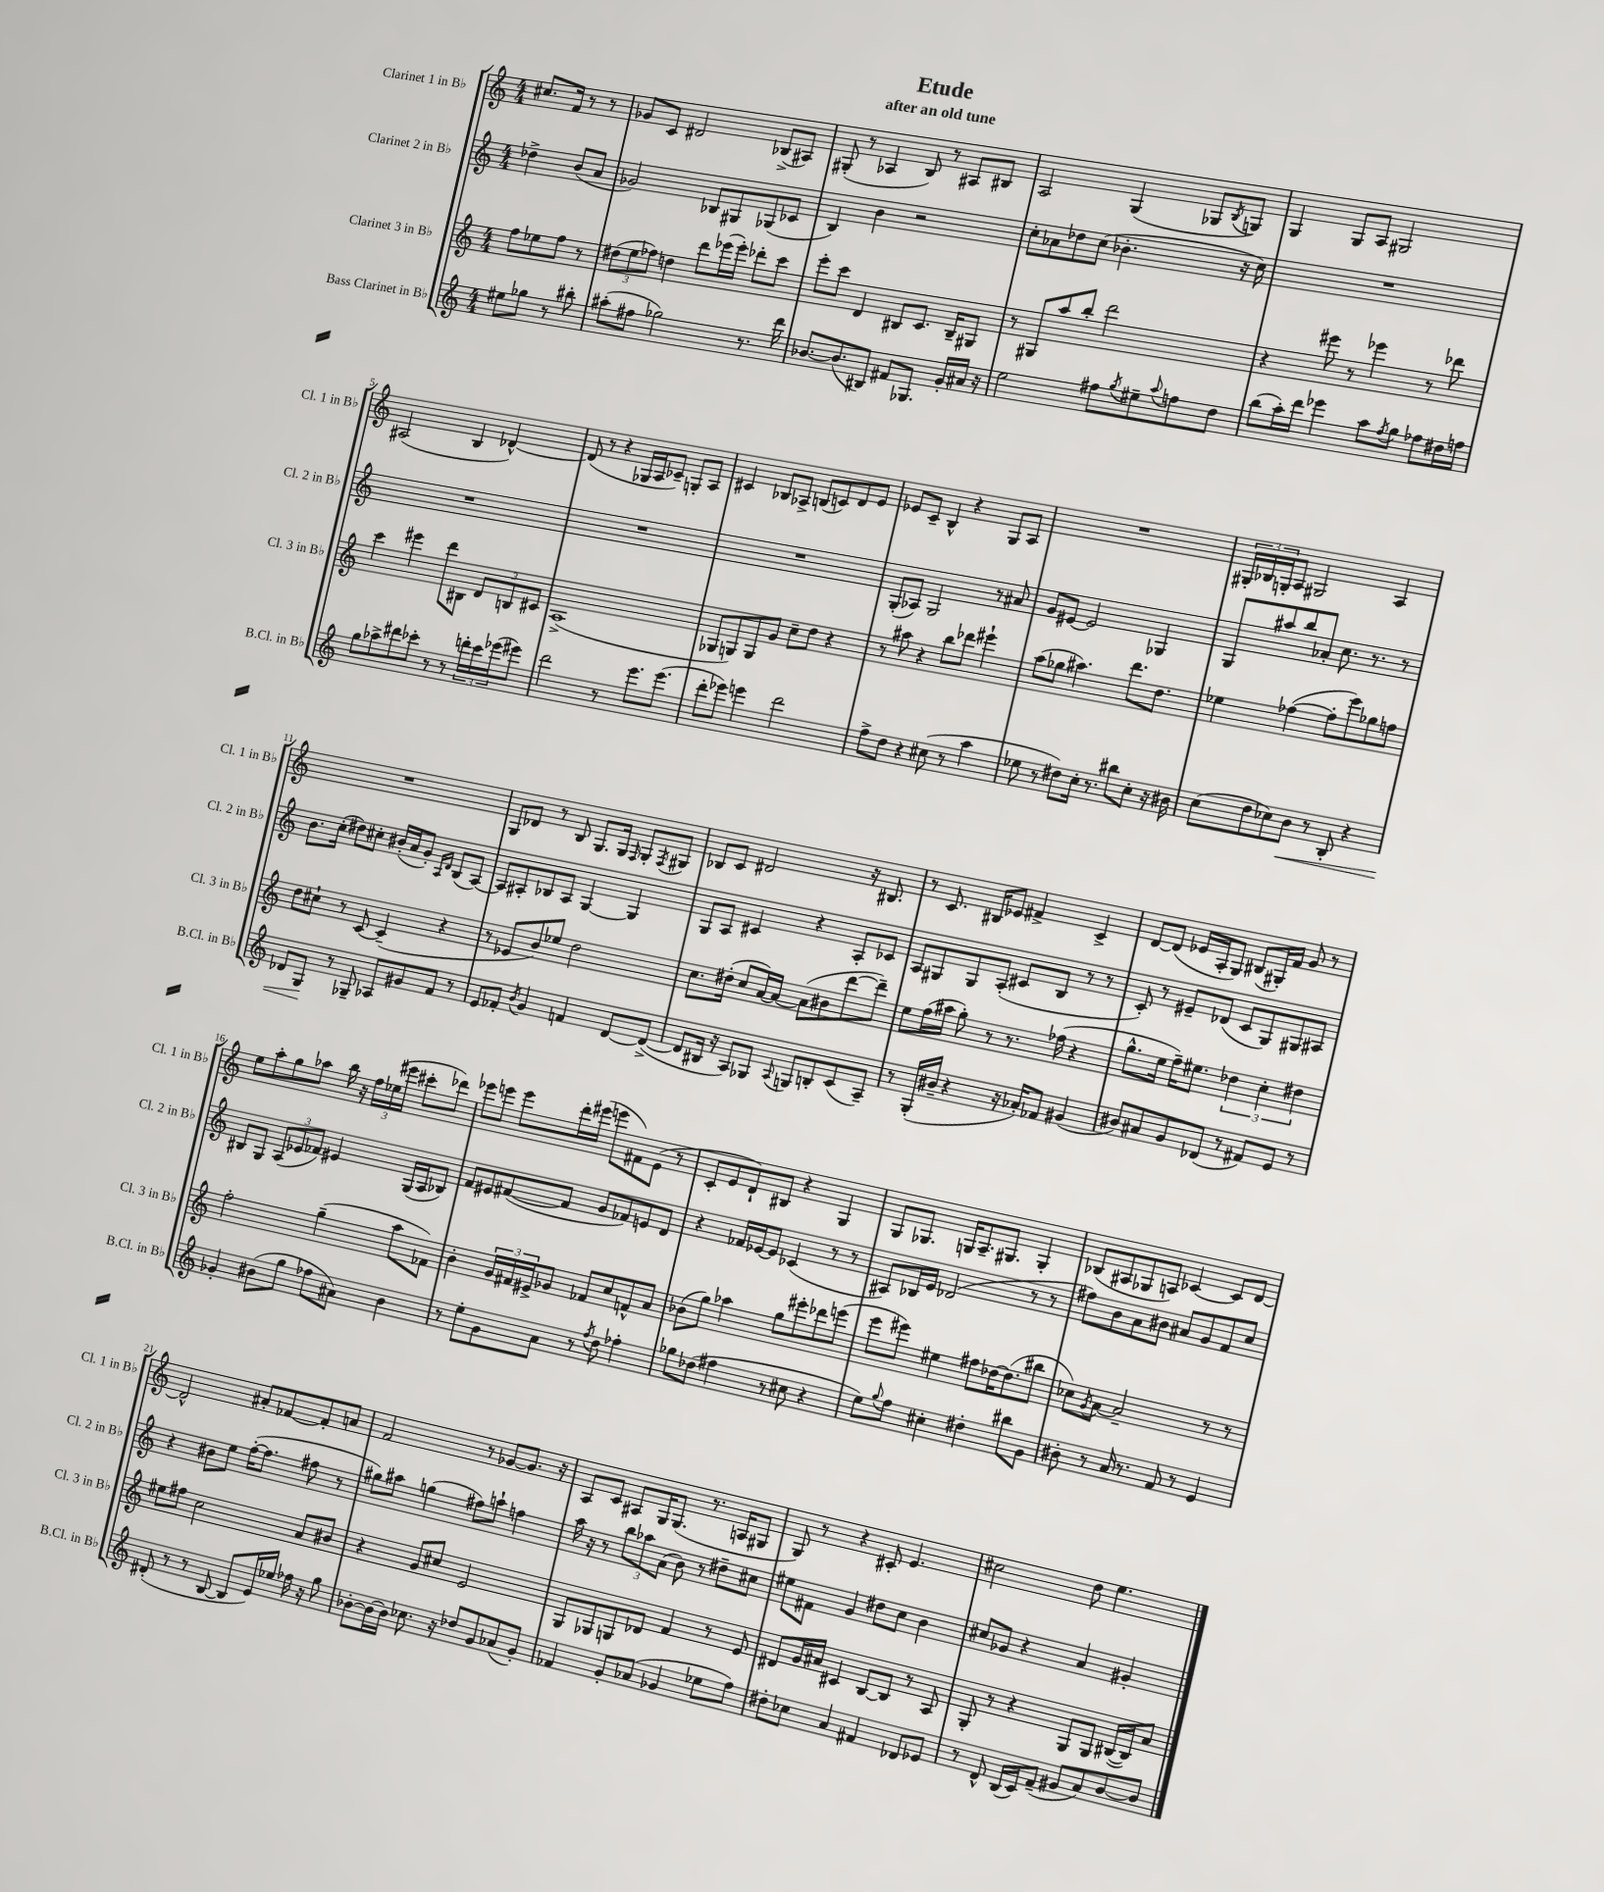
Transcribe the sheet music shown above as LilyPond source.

\header { title = "Etude" subtitle = "after an old tune" }
<<
\new StaffGroup <<
\new Staff = "s0" \with { instrumentName = "Clarinet 1 in Bb" shortInstrumentName = "Cl. 1 in Bb" } {
    \clef treble \key c \major \numericTimeSignature \time 4/4 \partial 2
    cis''8. f'16 r8 r8 |
    ges'8 c'8 dis'2 bes8->( ais8) |
    gis8-.( r8 aes4 b8) r8 ais8 bis8 |
    a2 g4( ges8 \acciaccatura { b8 } g8) |
    g4 g8 a8 gis2 |
    ais2( b4 des'4~-^) |
    des'8( r8 r4 ges16 a16 ces'8--) g8-. a8 |
    cis'4 bes8 aes8-> b8( c'8) d'8 e'8 |
    ees'8 c'8-- b4-^ r4 g8 a8 |
    R1 |
    \tuplet 3/2 { gis16-. bes16 g16-. } a8 gis2 a4 |
    R1 |
    g8 des'8 r8 b8 g8. g16 \grace { f16 } g8-. \acciaccatura { f8 } gis8 |
    bes8 c'8 dis'2 r16 bis8. |
    r8 c'8. bis16 ees'8 fis'4-> c'4-> |
    d'8~ d'8( ees'16 a16-. g8) bis8( gis16-.) f'16 g'8 r8 |
    e''8 a''8-. g''8 aes''8 b''16 r16 \tuplet 3/2 { f''16 ees''16( eis'''16 } cis'''8-. des'''8) |
    ees'''8 e'''8 e'''8 d'''16-. eis'''16( e'''8 fis'8) e'8( r8 |
    c'8-. e'8 d'8-!) bis8 r4 g4 |
    g8 ges8. g16 a8.-- gis8. gis4-. |
    bes8( ais8 ges8 a8) ces'4~ ces'8 d'8~ |
    d'2-^ ais'8-. fes'8~ fes'8-. a'8 |
    f'2 r8 ges'8~ ges'8. r16 |
    a8 c'8 ais8 g16 g8.( r8. a16 gis8 |
    g8) r8 r4 cis'8-. e'4. |
    cis''2 d''8 e''4. \bar "|." |
}
\new Staff = "s1" \with { instrumentName = "Clarinet 2 in Bb" shortInstrumentName = "Cl. 2 in Bb" } {
    \clef treble \key c \major \numericTimeSignature \time 4/4 \partial 2
    des''4-> b'8( a'8 |
    ges'2) bes8 gis8 ges8( ces'8 |
    b4) b'4 r2 |
    c''8-. aes'8 des''8 c''8( bes'4.-. r16 c''16) |
    R1 |
    R1 |
    R1 |
    R1 |
    g8-.( aes8) g2 r8 ais'8 |
    g'8 eis'8~ eis'2 ges4 |
    g8 ais''8 b''8 aes'8-. c''8. r8. r8 |
    b'8. c''16-.( dis''8) cis''8-. bis'16-.( a'16 g'8-.) \grace { a16 d'16 } b8( a8~) |
    a8 ais8-. bes8 ais8 g4~ g4 |
    g8 a8 cis'4 r4 a8-. ces'8 |
    a8 gis8 gis8 a8-.( cis'8 b8 r8 r8 |
    c'8-.) r8 eis'8-- des'8( c'8 g8) gis8 ais8 |
    bis8 g8 \tuplet 3/2 { a8( ees'8 fes'8) } eis'4 g16( a16 bes8) |
    f'8 eis'8 fis'8~( fis'8 g'8 fes'8) e'8 d'8 |
    r4 fes'16 ees'16~ ees'8 ces'4( r8 r8 |
    ais8) bes16 e'16 des'2( r8 r8 |
    fis''8) b'8 a'8 bis'8 ais'8 g'8 f'8 c''8 |
    r4 bis'8 e''8 f''16~-.( f''8. fis''8 r8 |
    gis''8) ais''8 g''4( fis''8) a''8-! f''4 |
    a''16 r16 r8 \tuplet 3/2 { b''8 aes''8 a'8( } b'8) r8 dis''8-- cis''8 |
    eis''8 fis'8 g'4 dis''8 c''8 b'4 |
    cis''8 ges'8 r4 a'4 gis'4-. \bar "|." |
}
\new Staff = "s2" \with { instrumentName = "Clarinet 3 in Bb" shortInstrumentName = "Cl. 3 in Bb" } {
    \clef treble \key c \major \numericTimeSignature \time 4/4 \partial 2
    f''8 ees''8 f''8 r8 |
    \tuplet 3/2 { dis''8( e''8 fes''8) } d''4 d'''8 ees'''16( ees'''16-.) des'''8-. c'''8 |
    e'''8-. c'''8 d'4 bis8 c'8. bis16-- gis8 |
    r8 gis8 a''8 b''8-. d'''2 |
    r4 eis'''8 r8 ees'''4 r8 des'''8 |
    c'''4 eis'''4 d'''8 bis8 \tuplet 3/2 { d'8 b8 cis'8 } |
    a1->( |
    ges8 g8) g8 g'8 c''8-- d''8 r4 |
    r8 ais''8 r4 b''8 des'''8 eis'''4-! |
    a''8( ges''8 ais''4.) d'''8. d''8. |
    ees''4 fes''4~( fes''8-. e'''8) ges''8 f''8 |
    d''8 cis''8-! r8 c'8~ c'4--( r4 |
    r8 ees'8 b'8) ees''8 d''2 |
    c''8. dis''16-.( c''8 a'16~) a'16~ a'8( bis'8 d'''8~ d'''8--) |
    e''8 f''16( ais''16 g''8-.) r8 r8. fes''16( r4 |
    g''8.-^ e''16 f''16--) eis''8. \tuplet 3/2 { des''4 c''4-. dis''4 } |
    f''2-. g''4--( a''8 fes'8) |
    b'4-. \tuplet 3/2 { g'16 fis'16 eis'16-> } ges'8 fes'8 c''8 f'8-^ a'8 |
    bes'8( g''8) aes''4 g''8 eis'''8-. des'''8 e'''8( |
    e'''8 eis'''8) eis''4 fis''8 des''16~ des''8.( bis''8 |
    ces''8) \acciaccatura { g'8 } a'8~ a'2-- r8 r8 |
    eis''8 fis''8 c''2 a'8 bis'8 |
    r4 g'8 cis''8 e'2 |
    g8 ges8 g8 des'8 f'4 r8 e'8 |
    dis'8 g'16 ais'16 cis'4 b8~ b8 r8 a8 |
    g8-. r8 r4 g8 g8 bis16~( bis16) a'8 \bar "|." |
}
\new Staff = "s3" \with { instrumentName = "Bass Clarinet in Bb" shortInstrumentName = "B.Cl. in Bb" } {
    \clef treble \key c \major \numericTimeSignature \time 4/4 \partial 2
    eis''8 ges''8 r8 bis''8-. |
    ais''8-.( fis''8 ges''2) r8. d'''16 |
    bes'8.~ bes'8.( bis8) fis'8 ges8. g'16-. ais'16 r16 |
    e''2 fis''8 \acciaccatura { g''8 } eis''8-- \appoggiatura { a''8 } f''8 d''8 |
    b''8( a''16-.) d'''16 ees'''4 a''8 \acciaccatura { f''8 } g''8 fes''8 dis''16 f''16 |
    g''8 aes''8-> dis'''8 ces'''8-. r8 r8 \tuplet 3/2 { d'''16-. ces'''16 ees'''16( } eis'''8) |
    d'''2 r8 e'''8. e'''8.( |
    d'''8-. ees'''8) e'''4 d'''2 |
    f''8-> d''8 r4 cis''8( r8 a''4 |
    ees''8 r8 dis''8) c''16-. r8. bis''8 c''8-. r16 bis'16 |
    c''8( d''8 ces''8) b'8\< r8 b8-. r4 |
    des'8 g8\! r8 ges8-- aes8 gis'8 f'8 r8 |
    e'8 fes'8-. \acciaccatura { b'8 } g'4 f'4 d'8~ d'8~->( |
    d'8 bis16 r16 a8) ges8 \appoggiatura { a8 } g8 b8-. c'8( a8--) |
    r8 g16-.( bis'16-- r4 r16 aes'16-.) fes'8 gis'4( |
    bis'8) ais'8 g'8 des'8( r8 fis'8) e'8 r8 |
    ges'4-. bis'8( g''8 fes''8 ais'8) bis'4 |
    r8 e''8-. g'8 a'8 r8 \acciaccatura { f''8 } d''8 fes''4-. |
    ges''8 des''8( fis''4 r8 cis''8 r4 |
    e''8) \appoggiatura { g''8 } f''8 cis''4-. dis''4-. bis''8 g'8 |
    bis'8-. r8 a'16 r8. f'8 r8 e'4 |
    dis'8-.( r8 r8 b8~ b8 e'16) ees''16 fes''16 r16 g''8 |
    bes'8~-. bes'16~ bes'16 ces''8. r16 des''8 g'8 aes'8( g'8-.) |
    fes'4 g'8-. aes'8( ges'4 ees''8 f''8) |
    dis''8-. ces''8 a'4 fis'4 des'8 ees'8 |
    r8 d'8-^ b16( c'16) f'8--( gis'8 a'8) b'8~ b'8 \bar "|." |
}
>>
>>
